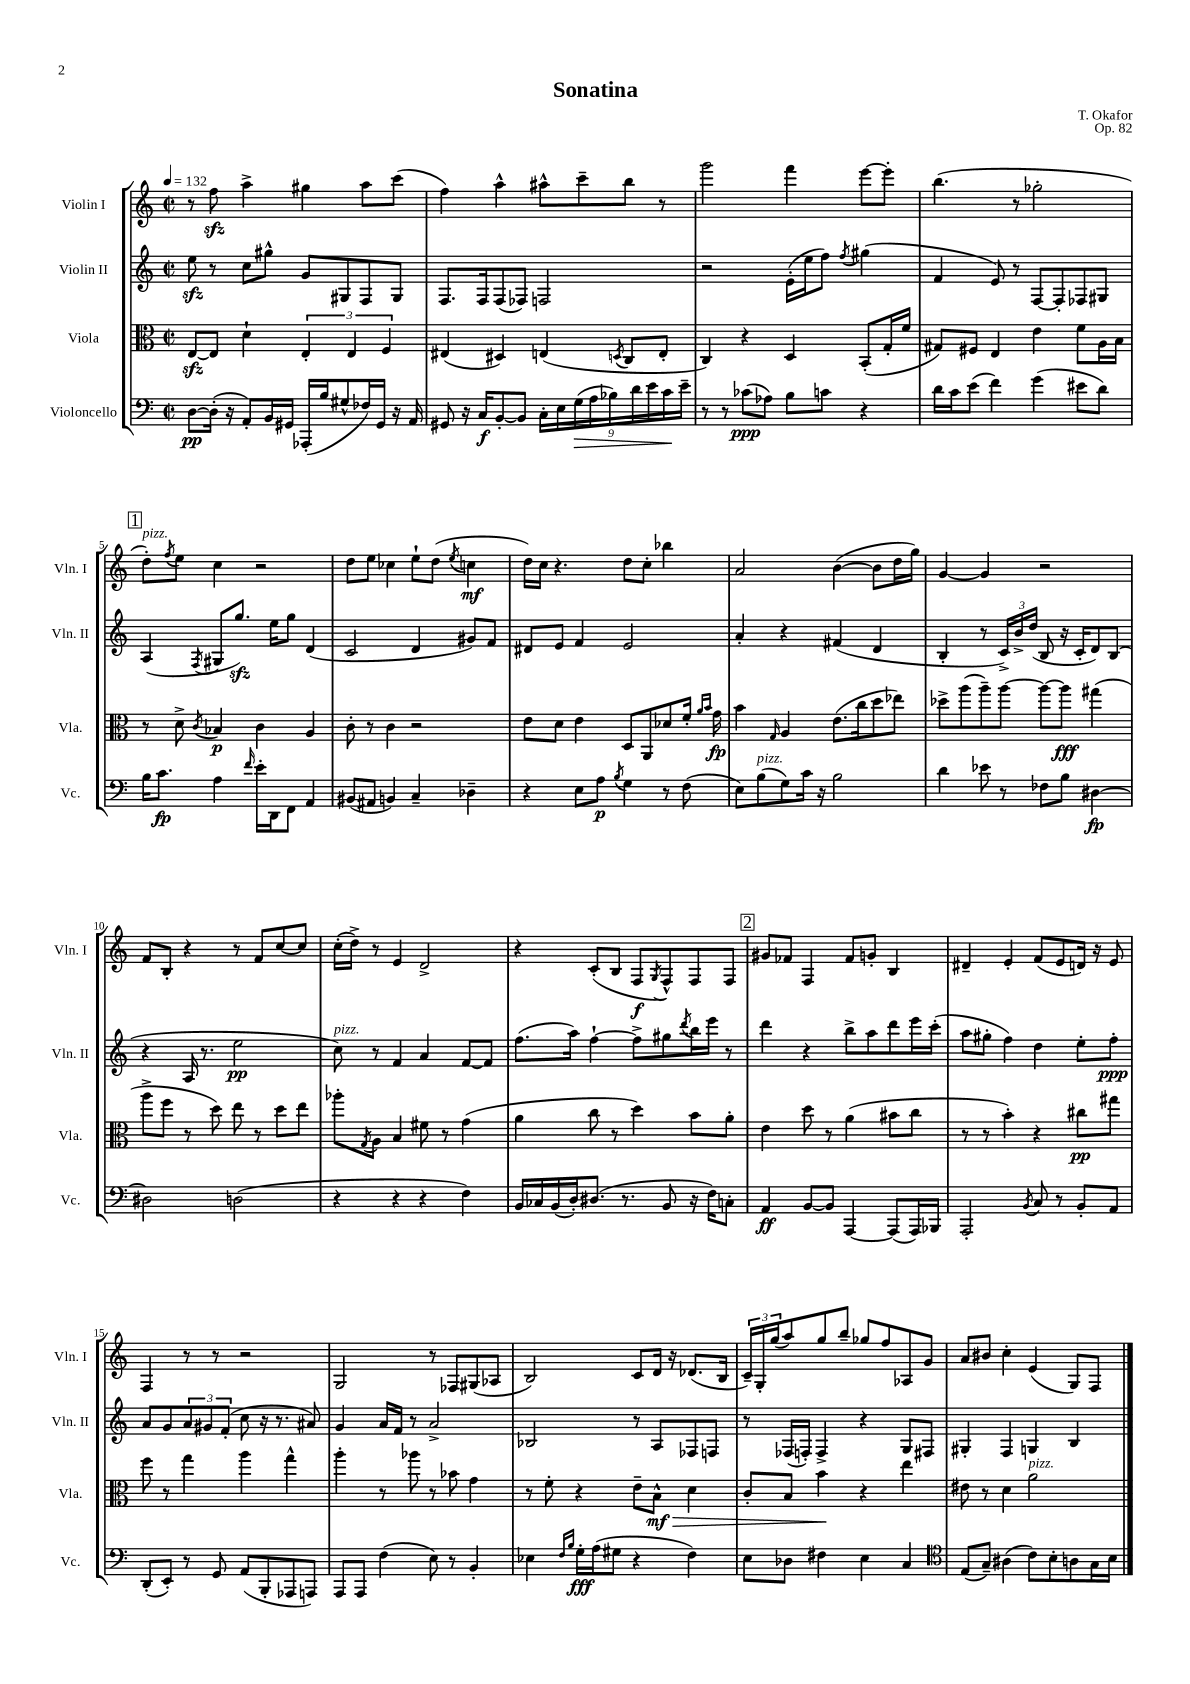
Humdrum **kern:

**kern	**kern	**kern	**kern
*staff4	*staff3	*staff2	*staff1
*clefF4	*clefC3	*clefG2	*clefG2
*k[]	*k[]	*k[]	*k[]
*M2/2	*M2/2	*M2/2	*M2/2
*met(c|)	*met(c|)	*met(c|)	*met(c|)
*MM132	*MM132	*MM132	*MM132
[8D	[8E	8ee	8r
(16D']	8E]	8r	8ff
16r	.	.	.
8AA')	4d`	8cc	4aa^
16BB	.	8gg#^^	.
16GG#	.	.	.
(16AAA-'	6E'	8g	4gg#
16B	.	.	.
8G#^^	.	8G#	.
.	6E	.	.
16F-)	.	8F	8aa
16GG#	.	.	.
.	6F	.	.
16r	.	8G#	(8ccc
16AA	.	.	.
=	=	=	=
8GG#	(4E#	8.F	4ff)
16r	.	.	.
16C	.	16F	.
[8BB'	4D#)	(8F	4aa^^
8BB]	.	8F-)	.
18C'	(4E	2F	8aa#^^
18E	.	.	.
(18G	.	.	.
.	.	.	8ccc~
18A	.	.	.
18B-)	.	.	.
.	8qD	.	.
.	8C	.	8bb
18d	.	.	.
18e	.	.	.
.	8E'	.	8r
18c	.	.	.
18e~	.	.	.
=	=	=	=
8r	4C)	2r	2ggg
8r	.	.	.
(8c-	4r	.	.
8A-)	.	.	.
8B	4D	(16e'	4fff
.	.	16ee	.
8c	.	8ff)	.
.	.	8qff	.
4r	(8BB'	(4gg#	[8eee
.	16G'	.	8eee']
.	16f	.	.
=	=	=	=
16d	8G#)	4f	(4.bb
16c	.	.	.
(8e	8F#	.	.
4f)	4E	8e)	.
.	.	8r	8r
(4g	4e	[8F	2gg-'
.	.	8F']	.
8e#	8f	8F-	.
8d)	16A	8G#	.
.	16B	.	.
=	=	=	=
16B	8r	(4A	8dd')
8.c	.	.	.
.	.	.	8qff
.	8d^	.	8ee
.	8qc	8qF	.
4A	4B-	8G#	4cc
.	.	8.gg)	.
16qqf	.	.	.
16e'	4c	.	2r
16DD	.	16ee	.
8FF	.	8gg	.
4AA	4A	(4d	.
=	=	=	=
(8BB#	8c'	2c	8dd
8AA#	8r	.	8ee
4BB)	4c	.	4cc-
4C~	2r	4d	8ee`
.	.	.	(8dd
.	.	.	8qee
4D-~	.	8g#)	4cc
.	.	8f	.
=	=	=	=
4r	8e	8d#	16dd)
.	.	.	16cc
.	8d	8e	4.r
8E	4e	4f	.
8A	.	.	.
8qB	.	.	.
4G	8D	2e	8dd
.	8AA	.	8cc'
8r	8d-	.	4bb-
(8F	16f'	.	.
.	16qqa	.	.
.	16qqb	.	.
.	16g	.	.
=	=	=	=
8E)	4b	4a'	2a
(8B	.	.	.
.	16qqG	.	.
8G)	4A	4r	.
16c	.	.	.
16r	.	.	.
2B	(8.e	(4f#	([4b
.	16cc	.	.
.	8dd	4d	8b]
.	8ee-)	.	16dd
.	.	.	16gg)
=	=	=	=
4d	8dd-^	4B'	[4g
.	(8aa	.	.
8e-	8aa~)	8r	4g]
8r	[8aa	24c^)	.
.	.	24b^	.
.	.	(24dd	.
8F-	8aa_	8B	2r
8B	8aa]	16r	.
.	.	16c'	.
[4D#	(4gg#	8d)	.
.	.	(8B	.
=	=	=	=
2D#]	8aa^	4r	8f
.	8ff	.	8B'
.	8r	16A	4r
.	.	8.r	.
.	8dd)	.	.
(2D	8ee	2ee	8r
.	8r	.	8f
.	8dd	.	[8cc
.	8ee	.	8cc]
=	=	=	=
4r	8aa-'	8cc)	(16cc'
.	.	.	16dd^)
.	8qG	.	.
.	8A	8r	8r
4r	4B	4f	4e
4r	8f#	4a	2d^
.	8r	.	.
4F)	(4g	[8f	.
.	.	8f]	.
=	=	=	=
16BB	4a	(8.ff	4r
16C-	.	.	.
(16BB	.	.	.
16D')	.	16aa)	.
(8.D#	8cc	[4ff`	(8c'
.	8r	.	8B
8.r	.	.	.
.	4dd)	8ff^]	8F
.	.	.	8qG
8BB	.	8gg#	8F^^)
.	.	8qddd	.
16r	8b	16bb	8F
16F)	.	16eee	.
8C'	8a'	8r	8F
=	=	=	=
4AA	4e	4ddd	8g#
.	.	.	8f-
[8BB	8dd	4r	4F
8BB]	8r	.	.
[4AAA	(4a	8bb^	8f-
.	.	8aa	8g'
(8AAA]	8b#	8ddd	4B
16AAA)	8cc	16eee	.
16BBB-	.	(16ccc'	.
=	=	=	=
2AAA'	8r	8aa	4d#~
.	8r	8gg#'	.
.	4b')	4ff)	4e'
8qBB	.	.	.
8C	4r	4dd	(8f
8r	.	.	8e
8BB'	8cc#	8ee'	16d)
.	.	.	16r
8AA	8gg#	8ff'	8e
=	=	=	=
(8DD'	8ff	8a	4F
8EE')	8r	8g	.
8r	4gg	12a	8r
.	.	12g#	.
8GG	.	.	8r
.	.	(12f'	.
(8AA	4aa	8cc	2r
8BBB'	.	16r	.
.	.	8.r	.
8AAA-	4gg^^	.	.
8AAA)	.	8a#)	.
=	=	=	=
8AAA	4aa'	4g	2G
8AAA	.	.	.
(4F	8r	16a	.
.	.	16f	.
.	8aa-	8r	.
8E)	8r	2a^	8r
8r	8b-	.	8F-
4BB'	4g	.	(8G#
.	.	.	8A-
=	=	=	=
4E-	8r	2B-	2B)
.	8f'	.	.
16qqF	.	.	.
16qqB	.	.	.
16G'	4r	.	.
(16A	.	.	.
8G#	.	.	.
4r	8e~	8r	8c
.	8B^^	8A	16d
.	.	.	16r
4F)	4d	8F-	(8.d-
.	.	8F	.
.	.	.	16B
=	=	=	=
8E	8c'	8r	24c~)
.	.	.	24G'
.	.	.	(24gg
8D-	8B	(16F-	8aa)
.	.	16F')	.
4F#	4b	4F^	8gg
.	.	.	8bb~
4E	4r	4r	8gg-
.	.	.	8ff
4C	4ee	8G	8A-
.	.	8F#	8g
=	=	=	=
*clefC4	*	*	*
(8E	8e#	4G#'	8a
8G~)	8r	.	8b#
(4A#	4d	4F	4cc'
8c)	2a	4G	(4e
8B'	.	.	.
8A	.	4B	8G)
16G	.	.	8F
16B	.	.	.
==	==	==	==
*-	*-	*-	*-
